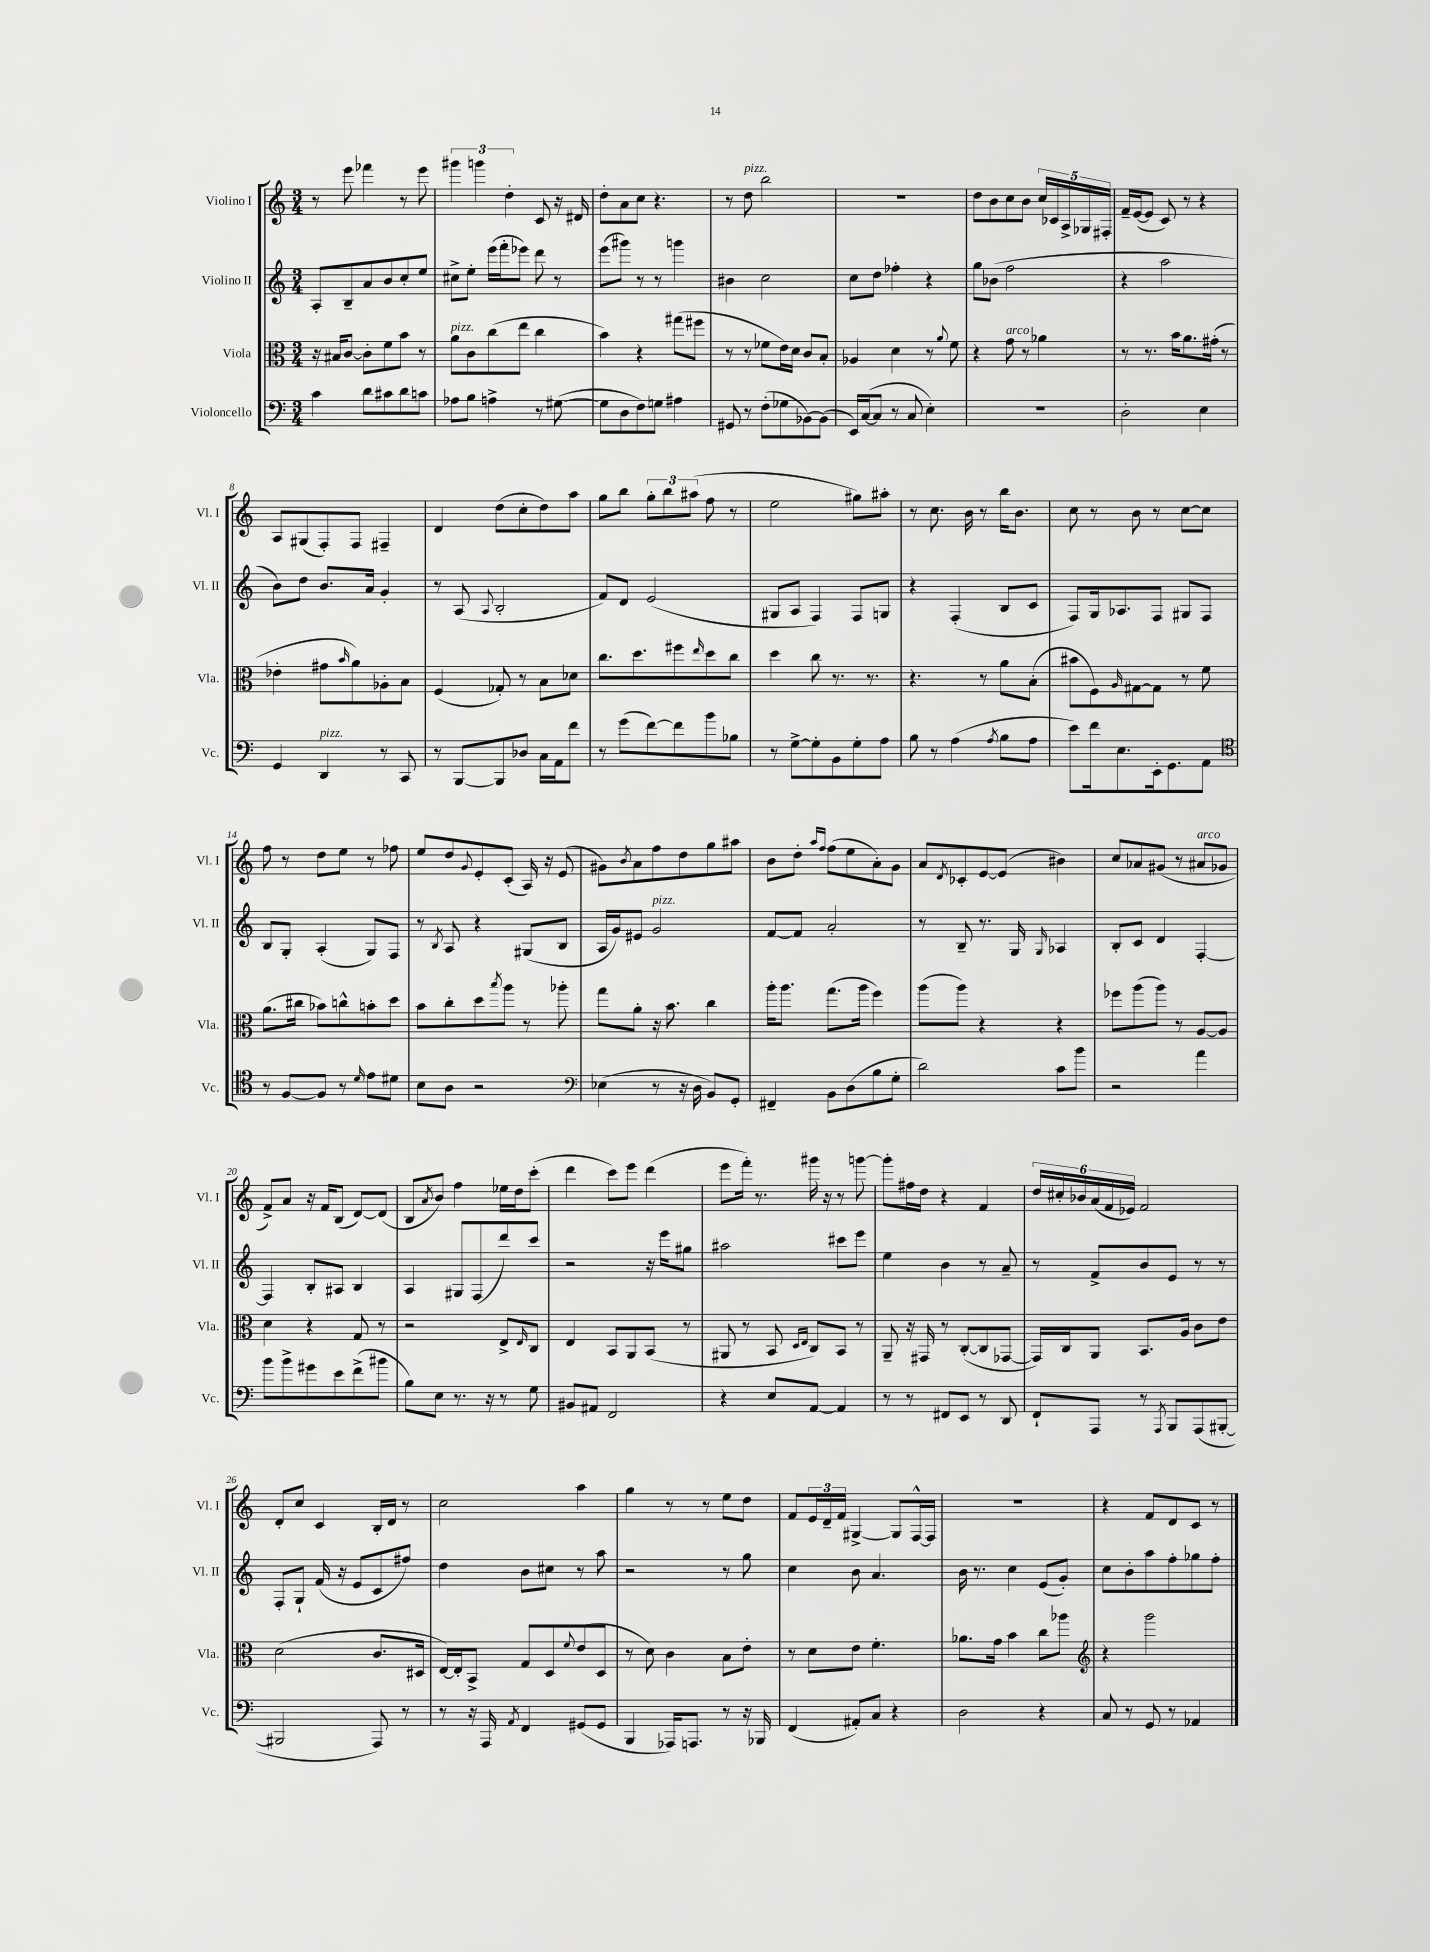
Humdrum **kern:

**kern	**kern	**kern	**kern
*staff4	*staff3	*staff2	*staff1
*clefF4	*clefC3	*clefG2	*clefG2
*k[]	*k[]	*k[]	*k[]
*M3/4	*M3/4	*M3/4	*M3/4
4c\	16r	8A'/L	8r
.	16B#/LK	.	.
.	[8c/J	8B~/	8eee\
8d\L	8c'\]L	8a/	4fff-\
8c#\	8f\	8b/	.
8d\	8b\J	8cc'/	8r
8c\J	8r	8ee/J	8eee\
=	=	=	=
8A-\L	8a\L	8cc#^\L	6ggg#\
8B\J	8c\	8ee'\J	.
.	.	.	6ggg\
4A^\	(8cc\	(16eee\LL	.
.	.	16fff'\J	.
.	.	.	6dd'\
.	8ee\J	8eee-\J)	.
8r	4cc\	8ddd\	8c/
([8G#\	.	8r	16r
.	.	.	16d#/
=	=	=	=
8G#\]L	4b\)	(8eee\L	8dd'\L
8D\	.	8ggg#\J)	8a\
8F\)	4r	8r	8cc\J
8G\J	.	8r	4.r
4A#\	(8gg#\L	4ggg\	.
.	8ff#\J	.	.
=	=	=	=
8GG#/	8r	4b#\	8r
8r	8r	.	8dd\
(8F'\L	8f-\L	2cc\	2bb\
8G-\	16e\L)	.	.
.	16d\JJ	.	.
[8BB-\)	8c/L	.	.
(8BB-\]J	8B'/J	.	.
=	=	=	=
16EE/LL)	4A-/	8cc\L	2.r
([16C/J	.	.	.
8C/]J	.	8dd\J	.
8r	4d\	4ff-'\	.
8C/	.	.	.
4E'\)	8r	4r	.
.	8qqa/	.	.
.	8f\	.	.
=	=	=	=
2.r	4r	8gg\L	8dd\L
.	.	(8b-\J	8b\
.	8g\	2ff\	8cc\
.	8r	.	8b\J
.	4a-\	.	20cc/LL
.	.	.	20c-/
.	.	.	20A^/
.	.	.	20G-/
.	.	.	20F#'/JJ
=	=	=	=
2D'\	8r	4r	16f~/LL
.	.	.	([16e/J
.	8.r	.	8e/]J
.	.	2aa\	8c/)
.	16b\LK	.	.
.	8.a\	.	8r
4E\	.	.	4r
.	(16g#'\Jk	.	.
.	8r	.	.
=	=	=	=
4GG/	4e-'\	8b\L)	8A/L
.	.	8dd\J	(8G#/
4DD/	8g#\L	8.b/L	8F'/)
.	16qqb/	.	.
.	8a\)	.	8F/J
.	.	16a/Jk	.
8r	8A-'\	4g'/	4F#~/
8CC/	8B\J	.	.
=	=	=	=
8r	(4F/	8r	4d/
[8BBB/L	.	(8A/	.
.	.	8qqA/	.
8BBB/]	8G-'/)	2B'/	(8dd\L
8D-/J	8r	.	8cc'\
16C\LL	8B\L	.	8dd\)
16AA\J	.	.	.
8f\J	8d-\J	.	8aa\J
=	=	=	=
8r	8.cc\L	8f/L)	8gg\L
(8g\L	.	8d/J	8bb\J
.	8.dd\	.	.
[8f\)	.	(2e/	12gg'\L
.	.	.	12bb\
8f\]	8ff#\	.	.
.	.	.	(12aa#\J
.	16qqee/	.	.
8b\	8dd\	.	8ff\
8B-\J	8cc\J	.	8r
=	=	=	=
8r	4dd\	8G#/L	2ee\
[8G^\L	.	8A/J	.
8G'\]	8cc\	4F/)	.
8BB\	8.r	.	.
8G'\	.	8F/L	8gg#\L)
.	8.r	.	.
8A\J	.	8G/J	8aa#'\J
=	=	=	=
8B\	4.r	4r	8r
8r	.	.	8.cc\
(4A\	.	(4F'/	.
.	.	.	16b\
.	8r	.	8r
8qA/	.	.	.
8B\L	8a\L	8B/L	16bb\LK
.	.	.	8.b\J
8A\J	(8B'\J	8c/J	.
=	=	=	=
8e\L)	8b#\L	8F/L)	8cc\
16f\k	8F\)	16G/k	8r
8.E\	.	8.A-/	.
.	16qqA/	.	.
.	[8G#\	.	8b\
16EE'\k	8G#\]J	8F/J	8r
8.GG\	.	.	.
.	8r	8G#/L	[8cc\L
8AA\J	8f\	8F/J	8cc\]J
=	=	=	=
*clefC4	*	*	*
8r	(8.a\L	8B/L	8ff\
[8F/L	.	8G'/J	8r
.	16cc#\Jk	.	.
8F/]J	8b-\L)	(4A'/	8dd\L
8r	8cc^^\	.	8ee\J
16qqd/	.	.	.
8e\L	8b'\	8G/L)	8r
8d#\J	8dd\J	8F/J	8ff-\
=	=	=	=
8B\L	8b\L	8r	8ee/L
.	.	8qB/	.
8A\J	8cc'\	8A/	8dd/
.	.	.	8qqg/
2r	8dd\	4r	8e'/
.	8qbb/	.	.
.	8aa\J	.	(8c'/J
.	8r	(8G#/L	16A/)
.	.	.	16r
.	8aa-'\	8B/J	(8e/
=	=	=	=
*clefF4	*	*	*
(4E-\	8gg\L	16A/LL	8g#\L)
.	.	16g/J)	.
.	.	.	8qb/
.	8a'\J	8e#/J	8a\
8r	16r	2g/	8ff\
.	8.b\	.	.
16r	.	.	8dd\
16D\	.	.	.
8BB/L)	4cc\	.	8gg\
8GG'/J	.	.	8aa#\J
=	=	=	=
4FF#~/	16aa'\LK	[8f/L	8b\L
.	8.aa\J	.	.
.	.	8f/]J	8dd'\J
.	.	.	16qqaa/LL
.	.	.	16qqff/JJ
8BB\L	(8.gg\L	2a'/	(8ff\L
(8D\	.	.	8ee\
.	16aa\Jk	.	.
8B\	4ff\)	.	8a'\)
8G'\J	.	.	8g\J
=	=	=	=
2d\)	(8aa\L	8r	8a/L
.	.	.	8qd/
.	8aa\J)	8B~/	8c-'/
.	4r	8.r	[8e/
.	.	.	(8e/]J
.	.	16G/	.
.	.	16qqG/	.
8c\L	4r	4A-/	4b#\)
8b\J	.	.	.
=	=	=	=
2r	8ff-\L	8B'/L	8cc/L
.	(8aa\	8c/J	8a-/
.	8aa\J)	4d/	(8g#/J
.	8r	.	8r
4a\	[8A/L	[4F'/	8a#/L
.	8A/]J	.	8g-/J
=	=	=	=
8b\L	4d\	4F/]	8f^/L)
8b^\	.	.	8a/J
8g#\	4r	8B'/L	16r
.	.	.	16f/LK
8e\	.	8A#/J	(8B/J
(8f^\	8G/	4B/	[8d/L)
8b#\J	8r	.	(8d/]J
=	=	=	=
8B\L)	2r	4A/	8B/L
.	.	.	8qa/
8E\J	.	.	8b/J)
8.r	.	8G#/L	4ff\
.	.	(8F/	.
16r	.	.	.
8r	8E^/L	8ddd/)	16ee-\LL
.	.	.	16dd\J
.	16qqE/	.	.
8G\	8C/J	8ccc/J	(8ccc'\J
=	=	=	=
8BB#/L	4E/	2r	4ddd\
8AA#/J	.	.	.
2FF/	8BB/L	.	8ccc\L)
.	8AA/	.	8eee\J
.	(8BB/J	16r	(4ddd\
.	.	16eee\LK	.
.	8r	8gg#\J	.
=	=	=	=
4r	8AA#/	2aa#\	8eee\L
.	8r	.	16fff'\Jk)
.	.	.	8.r
8E/L	8BB/	.	.
.	16qqD/LL	.	.
.	16qqE/JJ	.	.
[8AA/J	8C/L)	.	16ggg#\
.	.	.	16r
4AA/]	8BB/J	8ccc#\L	8r
.	8r	8eee\J	[8ggg\
=	=	=	=
8r	8AA~/	4ee\	8ggg'\]L
8r	16r	.	16ff#\L
.	16GG#/	.	16dd\JJ
8FF#/L	8r	4b\	4r
8EE/J	([8C'/L	.	.
8r	8C/]	8r	4f/
8DD/	[8GG-/J	8a~/	.
=	=	=	=
8FF`/L	16GG-/]LL)	8r	24dd/LL
.	.	.	24cc#'/
.	16C/J	.	.
.	.	.	24b-/
8AAA/J	8AA/J	8f^/L	(24a/
.	.	.	24f/
.	.	.	24e-/JJ)
8r	8.BB/L	8b/	2f/
8qAAA/	.	.	.
8BBB/L	.	8e/J	.
.	16A/Jk	.	.
(8AAA/	8c\L	8r	.
[8BBB#'/J	8e\J	8r	.
=	=	=	=
2BBB#/]	(2d\	8F'/L	8d'/L
.	.	8G`/J	8cc/J
.	.	(16f/	4c/
.	.	16r	.
.	.	8e/L	.
8AAA/)	8.c/L	8c/	16B'/LL
.	.	.	16d/JJ
8r	.	8ff#/J)	8r
.	16D#/Jk	.	.
=	=	=	=
8r	[16E/LL)	4dd\	2cc\
.	16E'/]J	.	.
16r	8BB^/J	.	.
16AAA/	.	.	.
8qAA/	.	.	.
4FF/	8G/L	8b\L	.
.	8D/	8cc#\J	.
.	8qqf/	.	.
(8GG#/L	(8e/	8r	4aa\
8GG#/J	8D/J	8aa\	.
=	=	=	=
4BBB/	8r	2r	4gg\
.	8d\)	.	.
16AAA-/LK)	4c\	.	8r
8.AAA/J	.	.	.
.	.	.	8r
8r	8B\L	8r	8ee\L
16r	8e'\J	8gg\	8dd\J
16BBB-/	.	.	.
=	=	=	=
(4FF/	8r	4cc\	8f/L
.	8d\L	.	24e/L
.	.	.	24d~/
.	.	.	24f/JJ
8AA#'/L)	8e\J	8b\	[4G#^/
8C/J	4.f'\	4.a/	.
4r	.	.	8G#/]L
.	.	.	[16F^^/L
.	.	.	16F/]JJ
=	=	=	=
2D\	8.a-\L	16b\	2.r
.	.	8.r	.
.	16g\Jk	.	.
.	4b\	4cc\	.
4r	8cc\L	(8e/L	.
.	8aa-\J	8g'/J)	.
=	=	=	=
*	*clefG2	*	*
8C/	4r	8cc\L	4r
8r	.	8b'\	.
8GG/	2ggg\	8aa\	8f/L
8r	.	8ff'\	8d/
4AA-/	.	8gg-\	8c/J
.	.	8ff'\J	8r
==	==	==	==
*-	*-	*-	*-
